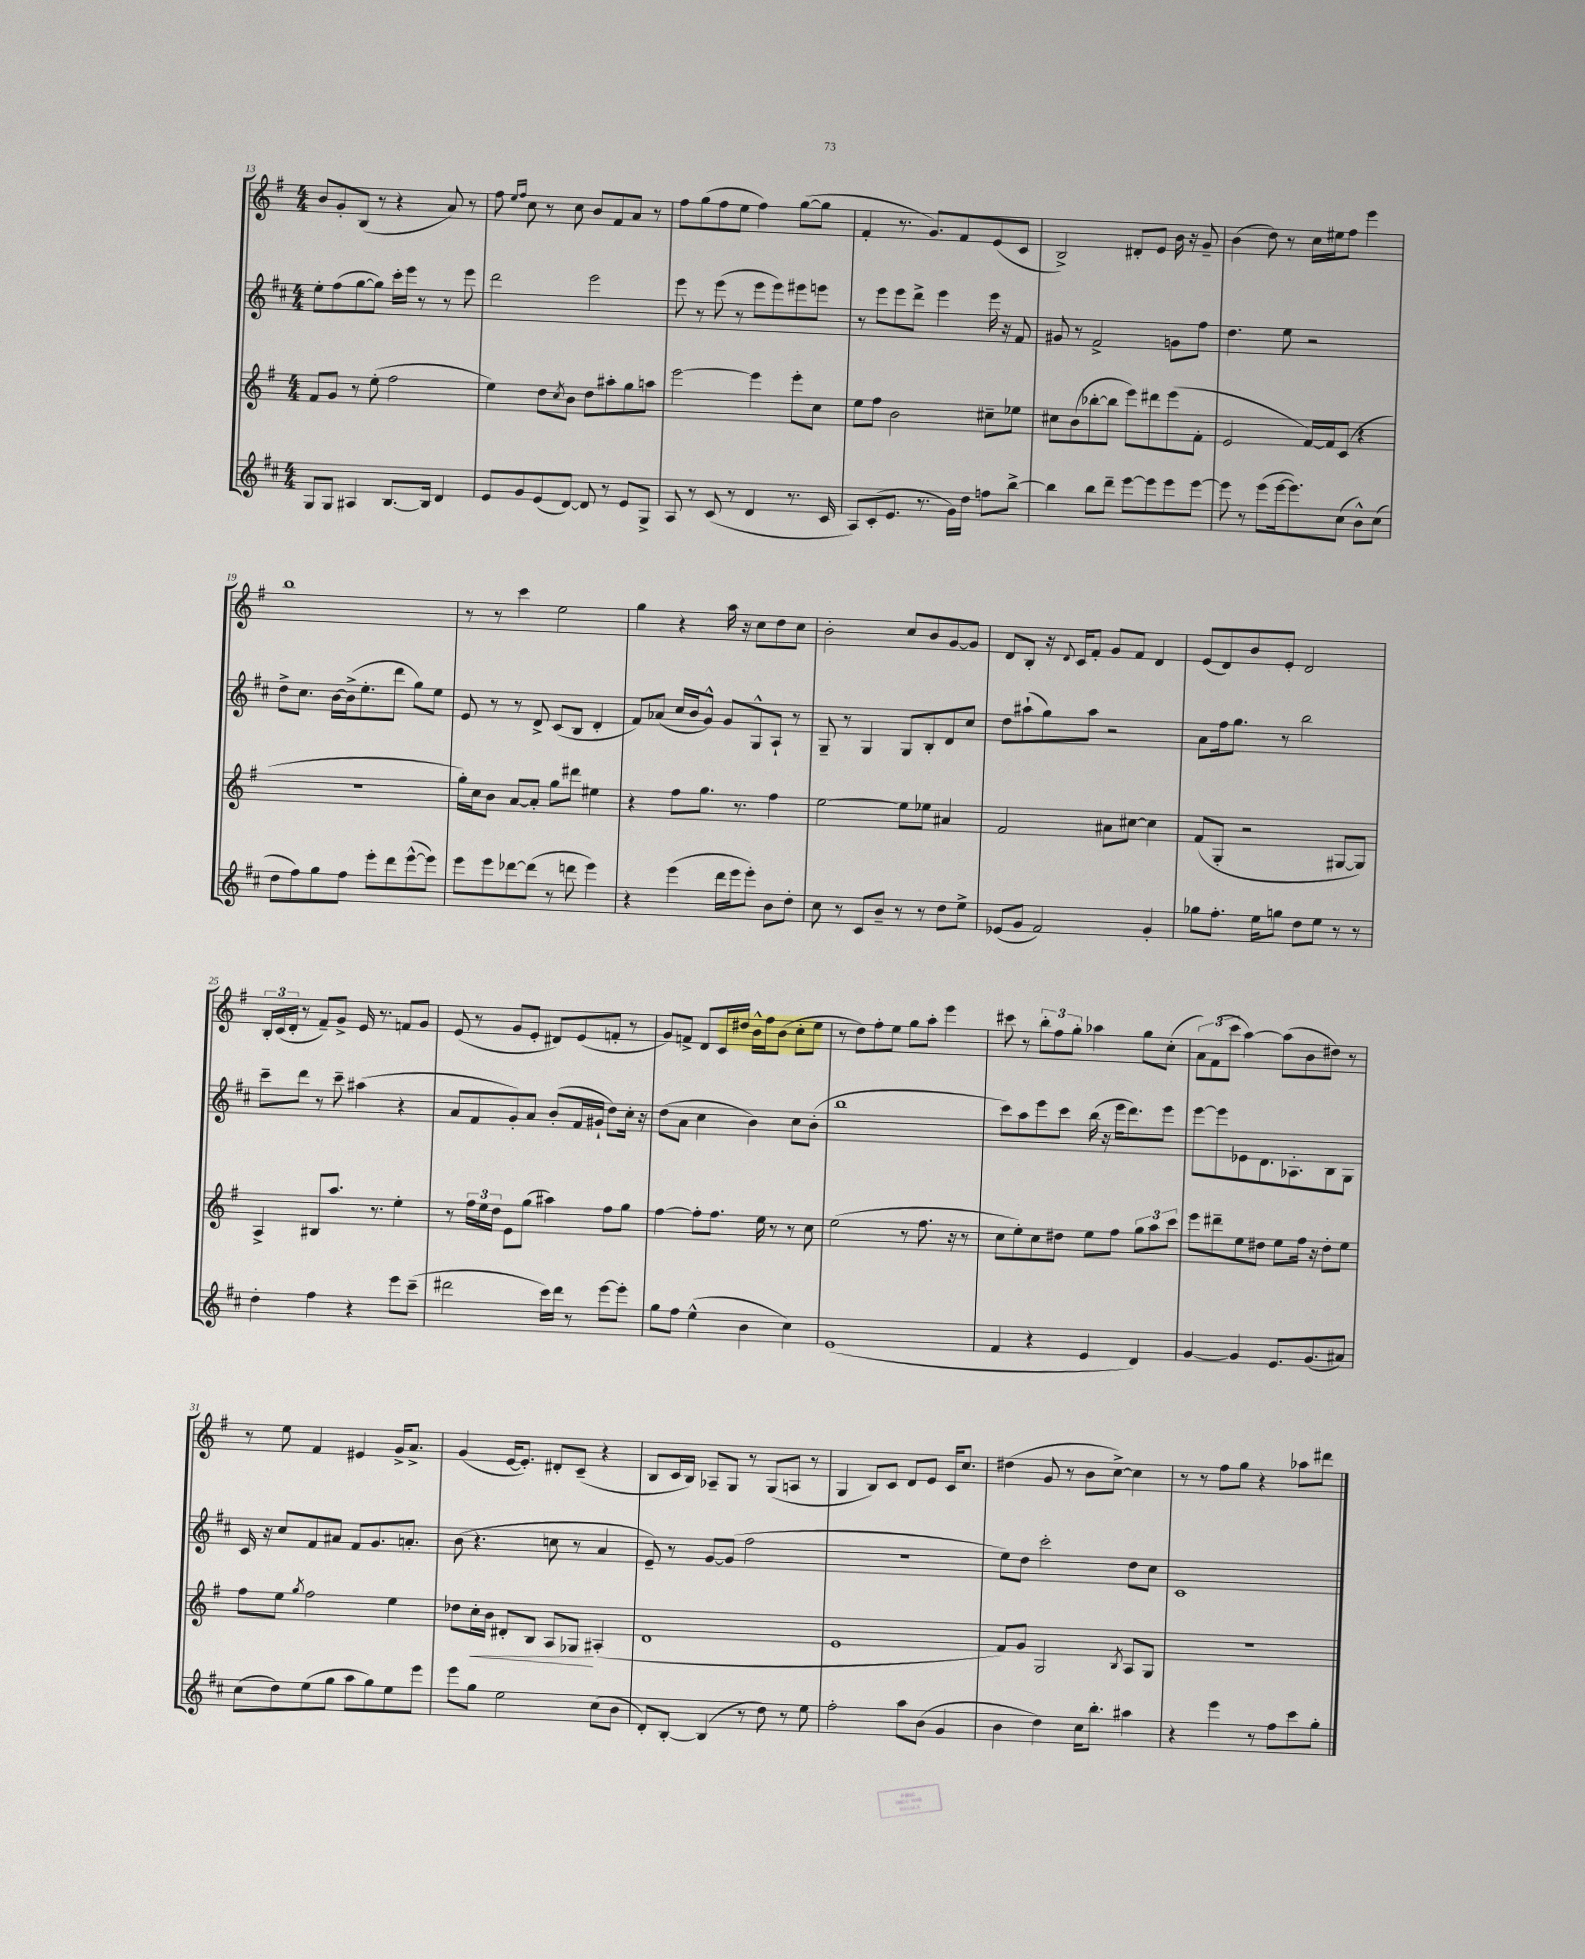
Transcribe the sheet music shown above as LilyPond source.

<<
\new StaffGroup <<
\new Staff = "s0" {
    \clef treble \key g \major \numericTimeSignature \time 4/4
    b'8 g'8-. b8( r8 r4 a'8) r8 |
    fis''8 \grace { e''16 fis''16 } c''8 r8 c''8 b'8 fis'8 a'8 r8 |
    fis''8 g''8( fis''8 e''8 fis''4) g''8~( g''8 |
    fis'4-. r8. g'8.) fis'8 e'8( c'8 |
    b2->) dis'8-. e'8 b'16 r16 g'8-- |
    b'4( d''8) r8 c''16 eis''16 fis''8 e'''4 |
    b''1 |
    r8 r8 c'''4 e''2 |
    g''4 r4 a''16 r16 c''8 d''8 c''8 |
    b'2-. c''8 b'8 g'8~ g'8 |
    d'8 b8-. r16 \appoggiatura { d'8 } c'16 fis'8-. g'8 fis'8 d'4 |
    e'8( d'8) b'8 e'8-. d'2 |
    \tuplet 3/2 { b16-. c'16( d'16-. } r8 fis'8--) g'8-> e'16 r8. f'8 g'8 |
    e'8( r8 g'8 e'8-. dis'8) e'8( f'8-. r8 |
    g'8) f'8-> d'8 c'16 dis''16 b'16-^ fis''16 b'8( c''8-. e''8 |
    r8 d''8) fis''8-. e''8 g''8 a''8-. e'''4 |
    cis'''8 r8 \tuplet 3/2 { b''8-. fis''8 g''8-. } aes''4 g''8 c''8-.( |
    \tuplet 3/2 { a'8) fis'8( c'''8 } a''4~) a''8( b'8 dis''8) r8 |
    r8 e''8 fis'4 eis'4 g'16-> a'8.-> |
    g'4( e'16~ e'8.-.) dis'8-. c'8--( r4 |
    b8 c'16 b16) aes8-- g8 r8 g8( a8 r8 |
    g4 b8) c'8 d'8 e'8 c'16 c''8. |
    dis''4( g'8 r8 b'8 c''8~->) c''4 |
    r8 r8 fis''8 g''8 r4 aes''8 dis'''8 \bar "|." |
}
\new Staff = "s1" {
    \clef treble \key d \major \numericTimeSignature \time 4/4
    e''8-. fis''8( g''8~ g''8) cis'''16-. e'''16 r8 r8 e'''8 |
    d'''2 e'''2 |
    e'''8 r8 e'''8( r8 e'''8 e'''8) eis'''8 e'''8 |
    r8 e'''8 e'''8 d'''8-> e'''4 e'''16 r16 fis'8 |
    gis'8 r8 fis'2-> g'8 fis''8 |
    d''4. e''8 r2 |
    d''8-> cis''8. b'16~ b'16->( e''8.-. d'''8 g''8) e''8 |
    e'8 r8 r8 d'8-> cis'8( b8 d'4-. |
    fis'8) aes'8( cis''16 b'16 g'8-^) g'8 g8-^ a8-! r8 |
    g8-- r8 g4 g8 b8-. d'8 cis''8 |
    d''8 ais''8-!( g''8) ais''8 r2 |
    a'8 fis''16 g''8. r8 b''2 |
    cis'''8-- d'''8 r8 cis'''8-- ais''4( r4 |
    a'8 fis'8 g'8-.) a'8 b'8-.( fis'16 gis'16-! d''8) cis''16-. r16 |
    d''8( a'8 cis''4 b'4) cis''8 b'8-.( |
    b''1 |
    cis'''8) a''8 e'''8 cis'''8 b''16( r16 e'''16 d'''8.) e'''8 |
    e'''8~ e'''8 ees'8 d'8. aes8.-. b8 g8 |
    cis'16 r16 cis''8 fis'8 ais'8 fis'8 g'8. a'8.-. |
    b'8( r4. c''8 r8 a'4 |
    e'8--) r8 g'8~ g'8( fis''2 |
    R1 |
    e''8) d''8 cis'''2-. d''8 cis''8 |
    cis'1 \bar "|." |
}
\new Staff = "s2" {
    \clef treble \key g \major \numericTimeSignature \time 4/4
    fis'8 g'8 r8 e''8-.( fis''2 |
    e''4) d''8 \acciaccatura { c''8 } b'8 d''8 ais''8-. g''8 a''8 |
    e'''2~ e'''4 e'''8-. c''8 |
    e''8 fis''8 b'2 cis''8-- ees''8 |
    cis''8 b'8( bes''8~-. bes''8 e'''8) dis'''8 e'''8( fis'8-. |
    e'2 fis'16~) fis'16 c'8( r4 |
    R1 |
    g''16-.) c''16 b'8 a'8~ a'8-. g''8 dis'''8 eis''4 |
    r4 fis''8 g''8. r8. fis''4 |
    e''2~ e''8 ees''8 ais'4 |
    fis'2 ais'8 cis''8~ cis''4 |
    fis'8( g8-. r2 gis8~ gis8) |
    a4-> bis8 a''8. r8. e''4-. |
    r8 \tuplet 3/2 { fis''16 e''16 d''16 } e'8 g''8( ais''4) fis''8 g''8 |
    fis''4~ fis''8-. fis''8. e''16 r8 r8 c''8 |
    e''2( r8 fis''8. r16 r8 |
    c''8 e''8-.) c''8 dis''8 e''8 fis''8 \tuplet 3/2 { g''8 a''8 c'''8 } |
    e'''8 dis'''8-- e''8 dis''8 e''8 fis''16 r16 dis''8-. e''8 |
    fis''8 e''8 \acciaccatura { g''8 } fis''2 e''4 |
    des''8 c''16-.\< b'16 dis'8-. b8 a8 ges8\! ais4-.( |
    d'1 |
    e'1 |
    fis'8) g'8 g2 \acciaccatura { b8 } a8 g8 |
    R1 \bar "|." |
}
\new Staff = "s3" {
    \clef treble \key d \major \numericTimeSignature \time 4/4
    g8 g8 ais4 b8.~ b16 d'4 |
    e'8 g'8 e'8( d'8~) d'8 r8 e'8 g8-> |
    a8 r8 cis'8( r8 d'4 r8. cis'16 |
    a8) cis'8-.( e'8. r8. g'16) d''16 f''8 b''8~-> |
    b''4 b''8 d'''8-- e'''8~ e'''8 e'''8 e'''8~ |
    e'''8 r8 e'''8( e'''16~ e'''8.) cis''8( b'8-^) cis''8( |
    d''8 fis''8) g''8 fis''8 e'''8-. d'''8 e'''8~-^( e'''8) |
    e'''8 e'''8 des'''8~ des'''8( r8 d'''8 e'''4) |
    r4 e'''4( d'''16 e'''16 e'''8-.) b'8 d''8-. |
    cis''8 r8 cis'8 b'8-- r8 r8 d''8 e''8-> |
    ees'8( g'8 fis'2) g'4-. |
    ges''8 fis''8.-. e''16 g''8 d''8 e''8 r8 r8 |
    d''4-. fis''4 r4 e'''8 cis'''8--( |
    dis'''2 cis'''16) dis'''16 r8 e'''8~ e'''8-. |
    g''8 fis''8 e''4-^( b'4 cis''4) |
    e'1( |
    fis'4 r4 e'4 d'4) |
    g'4~ g'4 e'8. g'8.( ais'8) |
    cis''8( d''8) e''8( g''8 a''8 g''8) e''8 e'''8 |
    e'''8 g''8 e''2 cis''8( b'8 |
    d'8-.) b8~-. b4( r8 d''8) r8 e''8 |
    fis''2-. a''8 b'8( g'4 |
    b'4 d''4) cis''16 b''8.-. ais''4 |
    r4 e'''4 r8 fis''8 cis'''8 g''8-. \bar "|." |
}
>>
>>
\layout { \context { \Score currentBarNumber = #13 } }
